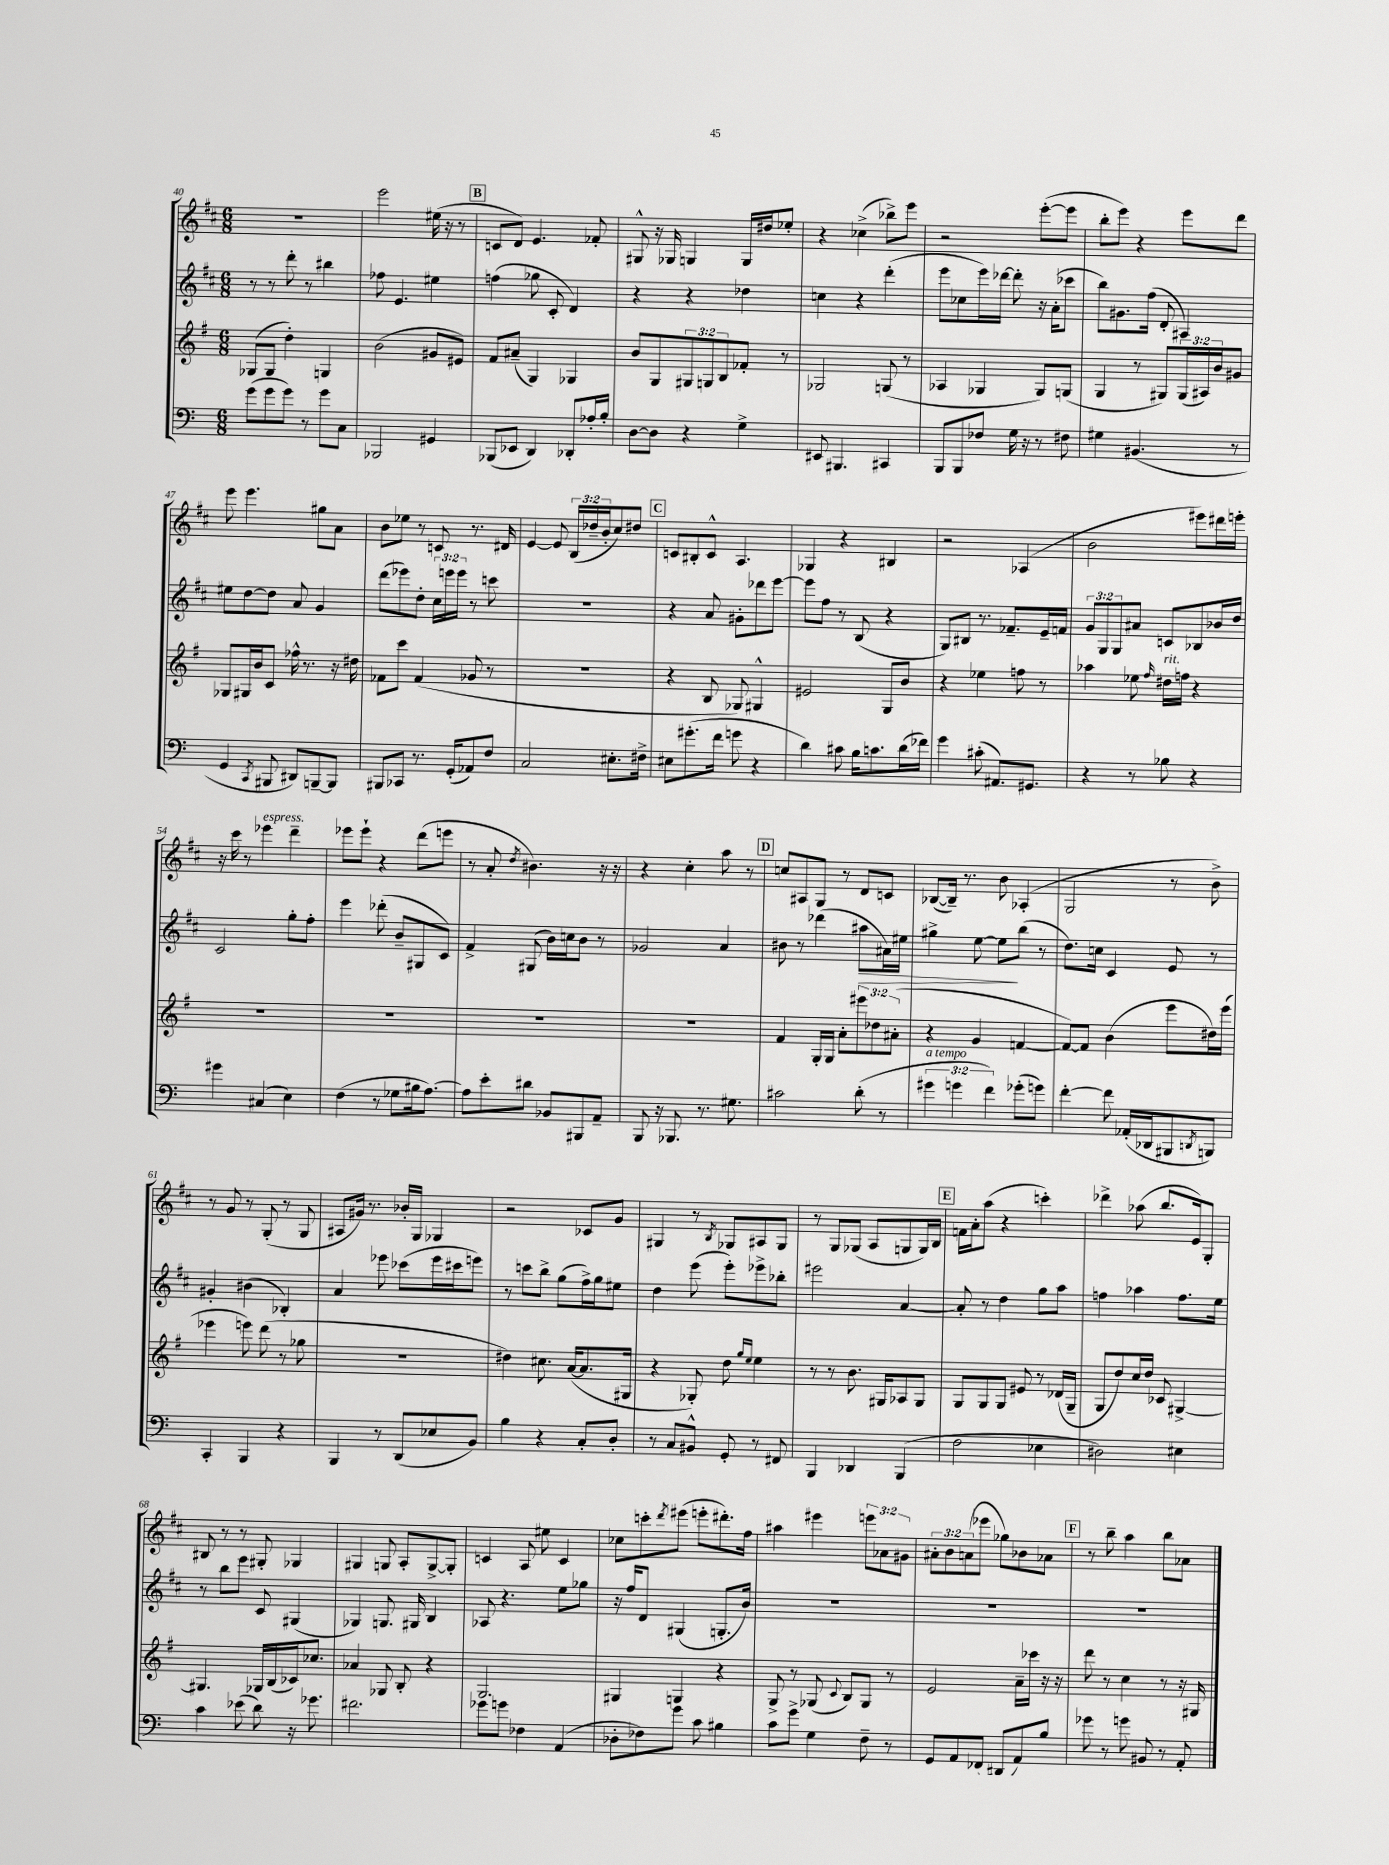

**kern	**kern	**kern	**dynam	**kern
*part4	*part3	*part2	*part2	*part1
*staff4	*staff3	*staff2	*staff2	*staff1
*clefF4	*clefG2	*clefG2	*	*clefG2
*k[]	*k[f#]	*k[f#c#]	*	*k[f#c#]
*M6/8	*M6/8	*M6/8	*	*M6/8
=40	=40	=40	=40	=40
(8g\L	(8G-X/L	8r	.	2.r
8g\	8G-/J	8r	.	.
8g\J)	4dd'\)	8ddd'\	.	.
8r	.	8r	.	.
8g\L	4Gn/	4bb#X\	.	.
8C\J	.	.	.	.
=41	=41	=41	=41	=41
2BBB-X/	(2b\	8ff-X\	.	2eee\
.	.	4.e/	.	.
4GG#X/	8g#X/L	4ee#X\	.	(16ee#X\
.	.	.	.	16r
.	8e#X/J)	.	.	8r
!!LO:REH:place=s1:t=B
=42	=42	=42	=42	=42
(8BBB-X/L	8f#/L	(4ffn\	.	8cn/L
8EE-X/J	(8a#X~/J	.	.	8d/J)
4DD/)	4G/)	8gg-X\	.	4.e/
.	.	8c#'/	.	.
8DD-X'/L	4G-X/	4d/)	.	.
16A-X'/L	.	.	.	8f-X'/
16B'/JJ	.	.	.	.
=43	=43	=43	=43	=43
[8D\L	8b/L	4r	.	8G#X^^/
8D\J]	8G/	.	.	16r
.	.	.	.	16G-X/
4r	12G#X/	4r	.	4Gn/
.	12Gn/	.	.	.
.	12B/	.	.	.
4G^\	8f-X'/J	4dd-X\	.	16G/LL
.	.	.	.	16dd#X/J
.	8r	.	.	8ee-X'/J
=44	=44	=44	=44	=44
8EE#X/	2G-X/	4ccn\	.	4r
4.BBB#X/	.	.	.	.
.	.	4r	.	(4cc-X^\
4CC#X/	(8Gn/	(4ddd'\	.	8bb-X^\L)
.	8r	.	.	8eee\J
=45	=45	=45	=45	=45
8BBB/L	4A-X/	8eee\L	.	2r
8BBB/	.	8cc-X\	.	.
8F-X/J	4G-X/	16eee\L)	.	.
.	.	[16ddd-X\JJ	.	.
16G\	.	8ddd-'\]	.	.
16r	.	.	.	.
8r	8G-/L)	16r	.	([8eee'\L
.	.	(16a'\KL	.	.
8F#X\	(8Gn/J	8ccc-X\J	.	8eee\J]
=46	=46	=46	=46	=46
4G#X\	4G/	8bb\L)	.	8bb'\L
.	.	8.g#X\	.	8eee\J)
(4.BB#X/	8r	.	.	4r
.	.	(16ff#\Jk	.	.
.	8G#X/L)	8d'/	.	.
.	(24G#/L	4A#X/)	.	8eee\L
.	24A#X/)	.	.	.
.	24b/J	.	.	.
8r	8g#X/J	.	.	8ddd\J
!!LO:LB:g=z
=47	=47	=47	=47	=47
4GG/	8G-X/L	8ee#X\L	.	8eee\
.	16G#X/L	[8dd\	.	4.eee\
.	16b/J	.	.	.
8qCC/	.	.	.	.
8BBB#X/	8c/J	8dd\J]	.	.
8DD#X/L)	16ff-X^^\	8a/	.	.
.	8.r	.	.	.
[8BBBn~/	.	4g/	.	8gg#X\L
8BBB/J]	16r	.	.	8a\J
.	16dd#X\	.	.	.
=48	=48	=48	=48	=48
8BBB#X/L	8f-X\L	(8ddd\L	.	8b\L
8CC-X/J	8ccc\J	8eee-X\)	.	8ee-X\J
8.r	(4f-/	8dd'\J	.	8r
.	.	24cc#\LL	.	8cn/
.	.	24eeen\	.	.
(16GG'/KL	.	.	.	.
.	.	24eee\JJ	.	.
8AA-X/)	8g-X/	8r	.	8.r
8F/J	8r	8cccn\	.	.
.	.	.	.	16d#X/
=49	=49	=49	=49	=49
2C/	2.r	2.r	.	[4e/
.	.	.	.	8e/]
.	.	.	.	(24B/LL
.	.	.	.	24dd-X~/
.	.	.	.	24b'/J
8.E#X'\L	.	.	.	8cc#/)
.	.	.	.	8dd#X/J
16F#X^\Jk	.	.	.	.
!!LO:REH:place=s1:t=C
=50	=50	=50	=50	=50
8E#X\L	4r	4r	.	8cn/L
(8.g#X'\	.	.	.	8B#X'/
.	8B/	8a/	.	8c^^/J
16f\Jk	.	.	.	.
8gn\	8G-X/)	8g#X'\L	.	4.A/
4r	4G#X^^/	8ddd-X\	.	.
.	.	[8eee\J	.	.
=51	=51	=51	=51	=51
4d\)	2e#X/	8eee\L]	.	4G-X/
.	.	8ff#\J	.	.
8c#X\	.	8r	.	4r
16B\KL	.	(8B/	.	.
8.cn\	.	.	.	.
.	8G/L	4r	.	4B#X/
(16d\L	8b/J	.	.	.
16f-X\JJ)	.	.	.	.
=52	=52	=52	=52	=52
4g\	4r	8G/L)	.	2r
.	.	8B#X/J	.	.
(8c#X'\	4ee-X\	8.r	.	.
8.AA#X/L)	.	.	.	.
.	.	8.f-X~/L	.	.
.	8ffn\	.	.	(4A-X/
8.GG#X/J	.	.	.	.
.	8r	16e~/L	.	.
.	.	16fn/JJ	.	.
=53	=53	=53	=53	=53
4r	4aa-X\	12g/L	.	2b\
.	.	12G/	.	.
.	.	12G/	.	.
8r	8ee-X\	8a#X/J	.	.
.	16qqff#/	.	.	.
!	!LO:TX:a:i:t=rit.	!	!	!
8B-X\	16dd#X\LL	8cn/L	.	.
.	16ffn\JJ	.	.	.
4r	4r	8B-X/	.	8eee#X\L)
.	.	16b-X/L	.	16ddd#X\L
.	.	16dd/JJ	.	16eeen'\JJ
!!LO:LB:g=z
=54	=54	=54	=54	=54
4g#X\	2.r	2c#/	.	16r
.	.	.	.	16ccc#\
.	.	.	.	8r
!	!	!	!	!LO:TX:a:i:t=espress.
(4C#X/	.	.	.	4eee-X\
4E\)	.	8gg'\L	.	4ddd~\
.	.	8ff#'\J	.	.
=55	=55	=55	=55	=55
(4F\	2.r	4eee\	.	8eee-X\L
.	.	.	.	8eee-`\J
8r	.	(8ddd-X'\	.	4r
8G-X\L	.	8b~/L	.	.
16B#X\k	.	8G#X/	.	(8ddd\L
[8.A\J)	.	.	.	.
.	.	8c#/J)	.	8eeen\J
=56	=56	=56	=56	=56
8A\L]	2.r	4f#^/	.	8r
8e'\	.	.	.	8a'/
.	.	.	.	8qdd/
8d#X\J	.	(8G#X/	.	4.b#X\)
8BB-X/L	.	16b\LL)	.	.
.	.	16ccn\J	.	.
8BBB#X/	.	8b\J	.	.
8AA~/J	.	8r	.	16r
.	.	.	.	16r
=57	=57	=57	=57	=57
8BBB/	2.r	2g-X/	.	4r
16r	.	.	.	.
8.BBB-X/	.	.	.	.
.	.	.	.	4cc#'\
8.r	.	.	.	.
.	.	4a/	.	8aa\
8.G#X\	.	.	.	.
.	.	.	.	8r
!!LO:REH:place=s1:t=D
=58	=58	=58	=58	=58
2c#X\	4f#/	8b#X\	.	8ccn/L
.	.	8r	.	8A#X/
.	16G'/LL	(4ddd-X\	.	8G/J
.	16G/JJ	.	.	.
.	8a'\L	.	.	8r
!	!	!	!LO:HP:b	!
(8d'\	12eee#X\	8aa#X\L	>	8d/L
.	12dd-X\	.	.	.
8r	.	16a#X\L)	.	8cn/J
.	(12a#X'\J	.	.	.
.	.	16ee#X\JJ	.	.
=59	=59	=59	=59	=59
!LO:TX:a:i:t=a tempo	!	!	!	!
6g#X\	4r	4gg#X^\	.	([8B-X/L
.	.	.	.	16B-~/Jk])
6gn\	.	.	.	.
.	.	.	.	8.r
.	4g/	[8ee\	.	.
6f\)	.	.	.	.
.	.	8ee\L]	.	8b\
(8g-X'\L	[4fn/	(8bb\J	]	(4A-X'/
8gn\J)	.	8r	.	.
=60	=60	=60	=60	=60
[4f'\	8f/L_)	8.dd\L)	.	2G/
.	8f/J]	.	.	.
.	.	16ccn\Jk	.	.
8f\]	(4b\	4c#/	.	.
(16AA-X'/LL	.	.	.	.
16DD-X/J	.	.	.	.
8BBB#X/	8eee\L	8e/	.	8r
8qDDn/	.	.	.	.
8BBBn/J)	16dd#X\L)	8r	.	8b^\)
.	(16eee\JJ	.	.	.
!!LO:LB:g=z
=61	=61	=61	=61	=61
4CC'/	4eee-X\	4g#X'/	.	8r
.	.	.	.	8g/
4BBB/	8eeen\)	(4b#X\	.	8r
.	(8ddd\	.	.	(8G'/
4r	8r	4B-X'/)	.	8r
.	8gg-X\	.	.	8G/
=62	=62	=62	=62	=62
4BBB/	2.r	4a/	.	8A#X/L
.	.	.	.	16g#X/Jk)
.	.	.	.	8.r
8r	.	8eee-X\	.	.
(8DD/L	.	(8ccc-X\L	.	16b-X'/LL
.	.	.	.	16G/JJ
8E-X/	.	16eee-\L	.	4G-X/
.	.	16ccc#X\J	.	.
8BB/J)	.	8eeen\J)	.	.
=63	=63	=63	=63	=63
4B\	4dd#X\)	8r	.	2r
.	.	8cccn\L	.	.
4r	8.cc#X\	8bb^\J	.	.
.	.	(8gg\L	.	.
.	([16a/KL	.	.	.
8C'/L	8.a/]	16ff#^\L)	.	8c-X/L
.	.	16gg\J	.	.
8D'/J	.	8ee#X\J	.	8g/J
.	16G#X/Jk	.	.	.
=64	=64	=64	=64	=64
8r	4r	4dd\	.	4G#X/
8C/L	.	.	.	.
8BB#X^^/J	8G-X'/)	(8eee\	.	8r
.	.	.	.	8qB/
8GG'/	8dd\	8eee'\L)	.	8G-X/L
.	16qqgg/LL	.	.	.
.	16qqee/JJ	.	.	.
8r	4ee\	8eee-X^\	.	8A#X/
8FF#X/	.	8bb-X'\J	.	8G-/J
=65	=65	=65	=65	=65
4BBB/	8r	2eee#X\	.	8r
.	8r	.	.	8G/L
4DD-X/	8.b\	.	.	(8G-X/J
.	.	.	.	8A/L
.	16G#X/KL	.	.	.
(4BBB/	8A-X/	[4a/	.	8Gn/
.	8G#/J	.	.	16G/L)
.	.	.	.	16B/JJ
!!LO:REH:place=s1:t=E
=66	=66	=66	=66	=66
2F\	8G/L	8a'/]	.	16fn\LL
.	.	.	.	16a'\J
.	8G/	8r	.	(8aa\J
.	8G/J	4dd\	.	4r
.	8e#X/	.	.	.
4E-X\	8r	8gg\L	.	4cccn'\)
.	(16d-X/LL	8aa\J	.	.
.	16G~/JJ	.	.	.
=67	=67	=67	=67	=67
2D#X\)	8G/L	4ffn\	.	4ddd-X^\
.	8dd/)	.	.	.
.	16cc/L	4aa-X\	.	(8aa-X\
.	16dd/JJ	.	.	.
.	8c-X/	.	.	8.bb/L
4E#X\	[4G#X^/	8.ff\L	.	.
.	.	.	.	16e/k)
.	.	.	.	8G'/J
.	.	16ee\Jk	.	.
!!LO:LB:g=z
=68	=68	=68	=68	=68
4c\	4.G#X/]	8r	.	8B#X/
.	.	8bb\L	.	8r
(8e-X\	.	8eee\J	.	8r
8d\)	16G-X/LL	8c#/	.	8G#X'/
.	(16B/	.	.	.
16r	16c-X/J)	(4G#X/	.	4G-X/
8.g-X\	8.cc-X/J	.	.	.
=69	=69	=69	=69	=69
2.f#X\	4a-X/	4G-X/)	.	4G#X/
.	8G-X/	8.Gn/	.	8Gn/
.	8B'/	.	.	8A'/L
.	.	16G#X/	.	.
.	4r	4B/	.	[8G^/
.	.	.	.	8G'/J]
=70	=70	=70	=70	=70
8g-X\L	2.G/	8A-X/	.	4cn/
8gn\J	.	4.r	.	.
4F-X\	.	.	.	8A/
.	.	.	.	8ee#X\
(4AA/	.	8ee\L	.	4c/
.	.	8gg-X\J	.	.
=71	=71	=71	=71	=71
8D-X'\L	4G#X/	16r	.	8cc-X\L
.	.	16ff#/KL	.	.
8F-X\)	.	8d/J	.	8cccn'\
.	.	.	.	8qddd/
8g\J	4Gn/	(4G#X/	.	(8eee#X\J
8c\	.	.	.	8eeen'\L
4B#X\	4r	8.Gn'/L	.	8.ddd#X'\)
.	.	16b/Jk)	.	16ff#\Jk
=72	=72	=72	=72	=72
8c\L	8G^/	2.r	.	4aa#X\
8g^\J	8r	.	.	.
4G\	(8G-X/	.	.	4eee#X\
.	8qqc/	.	.	.
.	8B/L)	.	.	.
8F~\	8G-/J	.	.	12eeen\L
.	.	.	.	12a-X\
8r	8r	.	.	.
.	.	.	.	12g#X\J
=73	=73	=73	=73	=73
8GG/L	2e/	2.r	.	12a#X'\L
.	.	.	.	12b\
8AA/	.	.	.	.
.	.	.	.	(12an\
(8FF-X/J	.	.	.	8eee-X\J
8DD#X'/L	.	.	.	8gg-X\L)
8AA/)	16a~\LL	.	.	8b-X\
.	16ccc-X\JJ	.	.	.
8B/J	16r	.	.	8a-X\J
.	16r	.	.	.
!!LO:REH:place=s1:t=F
=74	=74	=74	=74	=74
8g-X\	8ddd\	2.r	.	8r
8r	8r	.	.	8bb~\
8gn\	4cc\	.	.	4aa\
8BB#X/	.	.	.	.
8r	8r	.	.	8bb\L
8AA'/	16r	.	.	8a-X\J
.	16G#X/	.	.	.
==	==	==	==	==
*-	*-	*-	*-	*-
